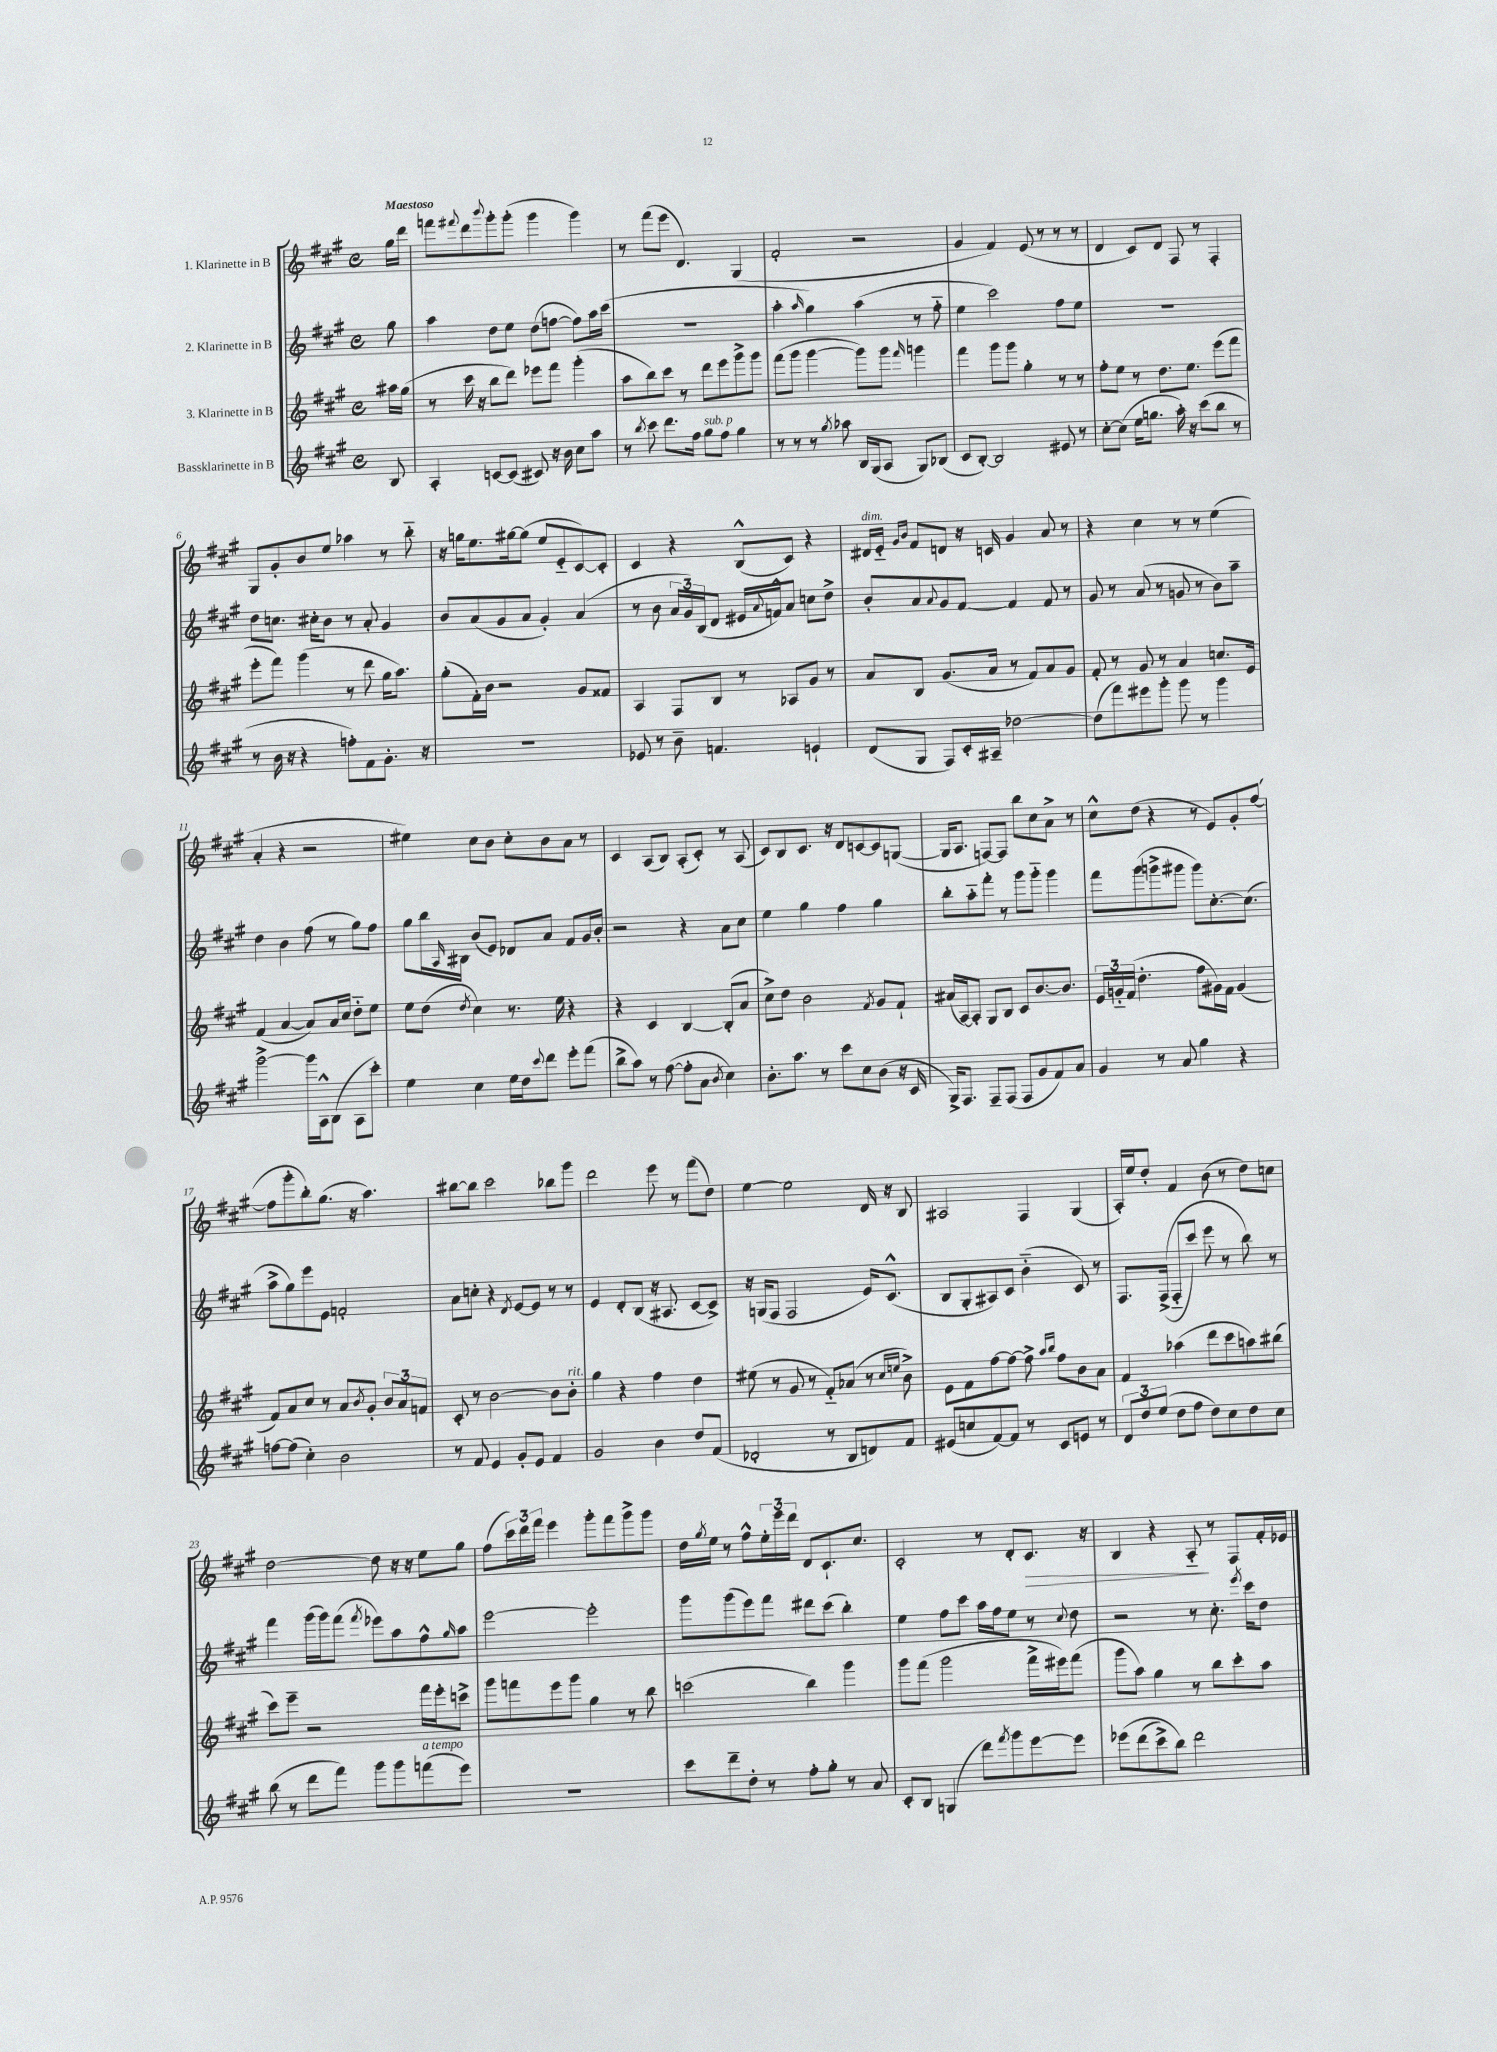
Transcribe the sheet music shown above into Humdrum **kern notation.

**kern	**kern	**kern	**kern	**dynam
*part4	*part3	*part2	*part1	*part1
*staff4	*staff3	*staff2	*staff1	*staff1
*I"Bassklarinette in B	*I"3. Klarinette in B	*I"2. Klarinette in B	*I"1. Klarinette in B	*
*clefG2	*clefG2	*clefG2	*clefG2	*
*k[f#c#g#]	*k[f#c#g#]	*k[f#c#g#]	*k[f#c#g#]	*
*M4/4	*M4/4	*M4/4	*M4/4	*
*met(c)	*met(c)	*met(c)	*met(c)	*
=	=	=	=	=
!	!	!	!LO:TX:a:B:t=Maestoso	!
8B/	16aa#X\LL	8gg#\	16gg#\LL	.
.	(16gg#\JJ	.	16ddd\JJ	.
=1	=1	=1	=1	=1
4A'/	8r	4aa\	8fffn\L	.
.	.	.	8qqfff#X/	.
.	16ccc#\	.	8ddd\	.
.	16r	.	.	.
.	.	.	8qqbbb/	.
[8cn/L	8bb\L	8dd\L	8ggg#'\	.
(8c/J]	8ddd\J)	8ee\J	(8ggg#'\J	.
8c#X/)	8eee-X\L	(8dd\L	4ggg#\	.
16r	8fff#\J	[8ffn\J	.	.
16b\	.	.	.	.
8cc#\L	(4ggg#'\	8ff\L])	4ggg#\)	.
8aa\J	.	16aa\L	.	.
.	.	(16ccc#\JJ	.	.
=2	=2	=2	=2	=2
8r	8aa\L	1r	8r	.
8qbb/	.	.	.	.
8ccc#\	8bb\)	.	(8fff#\L	.
8.ddd\L	8ccc#\J	.	8eee\J	.
.	8r	.	4.d/)	.
16ff#\Jk	.	.	.	.
!LO:TX:a:i:t=sub. p	!	!	!	!
8gg#\L	8ddd\L	.	.	.
8ff#\J	8eee\	.	.	.
4gg#\	8ggg#^\	.	(4G#/	.
.	8ggg#\J	.	.	.
=3	=3	=3	=3	=3
8r	(8fff#\L	4aa'\	2f#'/	.
8r	8ggg#\J	.	.	.
.	.	16qqaa/	.	.
8r	[4ggg#\	4gg#\)	.	.
8qgg#/	.	.	.	.
8aa-X\	.	.	.	.
16B/LL	8ggg#\L])	(4aa\	2r	.
(16G#/J	.	.	.	.
8A/J	8ggg#\J	.	.	.
.	16qqfff#/	.	.	.
8G#/L)	4gggn\	8r	.	.
(8B-X/J	.	8ff#\	.	.
=4	=4	=4	=4	=4
8c#/L	4fff#\	4ee\	4g#/	.
[8B'/J)	.	.	.	.
2B/]	8ggg#\L	2ccc#\)	4f#/)	.
.	8ggg#\J	.	.	.
.	4gg#'\	.	(8e/	.
.	.	.	8r	.
8e#X/	8r	8ff#\L	8r	.
8r	8r	8ee\J	8r	.
=5	=5	=5	=5	=5
[8cc#'\L	8ff#'\L	1r	4d/	.
(8cc#\J]	8ee\J	.	.	.
16ee\KL	8r	.	8c#/L)	.
8.ggn\J	.	.	.	.
.	8.dd\L	.	8d/J	.
16aa'\)	.	.	8F#/	.
16r	8.ee\J	.	.	.
(8ccc#\L	.	.	8r	.
8bb\J	(8eee\L	.	4F#'/	.
8r	8fff#\J	.	.	.
!!LO:LB:g=z
=6	=6	=6	=6	=6
8r	8eee'\L	8dd\L	8G#/L	.
16b\	8fff#\J)	8.ccn\J	8g#'/	.
16r	.	.	.	.
4r	(4ggg#\	.	8b/	.
.	.	16cc#X'\KL	.	.
.	.	8b\J	8ee/J	.
8ffn'\L)	8r	8r	4aa-X\	.
8f#\	8ddd\	8a'/	.	.
8.g#'\J	16gg#\KL	4g#/	8r	.
.	8.aa\J)	.	.	.
.	.	.	8bb\	.
16r	.	.	.	.
=7	=7	=7	=7	=7
1r	(8gg#'\L	8b/L	16r	.
.	.	.	16ggn\KL	.
.	16f#'\L)	(8a/	8.ee\	.
.	16b\JJ	.	.	.
.	2r	8g#/	.	.
.	.	.	[16gg#X\k	.
.	.	8a/J	(8gg#\J]	.
.	.	4g#'/)	8ee/L	.
.	.	.	8e/	.
.	8g#/L	(4a/	[8c#/)	.
.	8f##X/J	.	8c#'/J]	.
=8	=8	=8	=8	=8
8e-X/	4A/	8r	4c#/	.
8r	.	8b\	.	.
8b~\	8F#/L	24a/LL	4r	.
.	.	24g#/)	.	.
.	.	(24B/J	.	.
4.fn/	8B/J	8d/J	.	.
.	8r	16e#X/LL	(8B^^/L	.
.	.	8qqa/	.	.
.	.	16fn^^/J)	.	.
.	8A-X/L	8a/J	8c#/J)	.
4en`/	8g#/J	8ccn\L	4r	.
.	8r	8dd^\J	.	.
=9	=9	=9	=9	=9
!	!	!	!LO:TX:a:i:t=dim.	!
(8d/L	8a/L	8b'/L	16d#X/LL	.
.	.	.	16e/JJ	.
.	.	.	16qqg#/LL	.
.	.	.	16qqb/JJ	.
8G#/J	8B/J	8a/	8f#/L	.
.	.	8qqa/	.	.
8F#/L)	(8.g#/L	8g#/	8dn/J	.
16c#'/L	.	[8f#/J	16r	.
16A#X~/JJ	16a/Jk	.	16cn/	.
[2dd-X\	8r	4f#/]	4g#/	.
.	8f#/L)	.	.	.
.	8a/	8f#/	8a/	.
.	8g#/J	8r	8r	.
=10	=10	=10	=10	=10
(8dd-\L]	8f#'/	8g#/	4r	.
8fff#\)	8r	8r	.	.
8eee#X\	8g#/	(8a/	4cc#\	.
8ggg#'\J	8r	8r	.	.
8ggg#\	4a/	8gn/	8r	.
8r	.	8r	8r	.
4ggg#\	8.ccn/L	8b\L)	(4ee\	.
.	.	8aa~\J	.	.
.	16e/Jk	.	.	.
!!LO:LB:g=z
=11	=11	=11	=11	=11
[2ggg#^\	(4f#/	4dd\	4a'/	.
.	[4a/	4b\	4r	.
16ggg#\LL]	8a/L])	(8ff#\	2r	.
16A^^\J	.	.	.	.
(8B\J	16a/L	8r	.	.
.	16cc#/JJ	.	.	.
8A\L	8dd\L	8gg#\L)	.	.
8ccc#'\J)	8ee\J	8ff#\J	.	.
=12	=12	=12	=12	=12
4ee\	8ee\L	8gg#\L	4ee#X\)	.
.	(8dd\J	16bb\L	.	.
.	.	16qqA/	.	.
.	.	16B#X\JJ	.	.
.	8qdd/	.	.	.
4cc#\	4cc#\)	(8b/L	8cc#\L	.
.	.	8e/J)	8b\J	.
16ee\LL	8.r	8d-X/L	8cc#'\L	.
16dd\J	.	.	.	.
8qqccc#/	.	.	.	.
8ddd\J	.	8a/J	8b\	.
.	16ee\	.	.	.
8eee'\L	4r	8f#/L	8a\J	.
(8fff#\J	.	16g#/L	8r	.
.	.	16b'/JJ	.	.
=13	=13	=13	=13	=13
8bb^\L	4r	2r	4c#/	.
8aa\J)	.	.	.	.
8r	4c#/	.	(8A/L	.
([8ff#\	.	.	8B/J)	.
8ff#'\L]	[4B/	4r	(8A'/L	.
8a\J	.	.	8c#'/J)	.
8qb/	.	.	.	.
4cc#\)	(8B'/L]	8a\L	8r	.
.	8a/J	8cc#\J	(8A/	.
=14	=14	=14	=14	=14
8.b'\L	8cc#^\L)	4ee\	8c#/L)	.
.	8dd\J	.	8B/	.
8.aa\J	.	.	.	.
.	2b\	4gg#\	8.c#/J	.
8r	.	.	.	.
.	.	.	16r	.
8ccc#\L	.	4ff#\	8d/L	.
8cc#\	.	.	[8cn/	.
.	8qf#/	.	.	.
(8b\J	8g#/L	4gg#\	8c/]	.
16r	8f#`/J	.	([8Gn/J	.
16c#/	.	.	.	.
=15	=15	=15	=15	=15
16G#^/KL)	(16a#X/LL	8bb'\L	16G/KL]	.
8.F#/J	[16A/J)	.	8.A/J	.
.	8A'/J]	8aa\	.	.
8F#~/L	8G#/L	8fff#'\J	[8Fn/L)	.
(8F#/J	8B/J	8r	8F/J]	.
8F#/L	8c#/L	8ggg#\L	8bb\L	.
8g#/	[8.b/	8ggg#\J	8cc#\	.
8f#/)	.	4ggg#\	8a^\J	.
.	8.b/J]	.	.	.
8a/J	.	.	8r	.
=16	=16	=16	=16	=16
4g#/	24e/LL	8fff#\L	8cc#^^\L	.
.	24gn/	.	.	.
.	(24f#/JJ	.	.	.
.	4.dd'\	(8ggg#\	(8dd\J	.
8r	.	8gggn^\	4r	.
8a/	.	8ggg#X\J	.	.
4gg#\	8ff#\L	8ggg#\L)	8r	.
.	16g#X\L)	[8.cc#'\	8e/L)	.
.	16f#\JJ	.	.	.
4r	(4g#/	.	8g#'/	.
.	.	(8.cc#\J]	.	.
.	.	.	([8ff#/J	.
!!LO:LB:g=z
=17	=17	=17	=17	=17
[8ffn\L	8f#/L)	8aa^\L	8ff#\L]	.
(8ff\J]	8a/	8gg#\)	8ggg#'\	.
4cc#'\)	8cc#/J	8eee\	8bb'\)	.
.	8r	8e\J	(8.gg#\J	.
2b\	8a/L	2fn'/	.	.
.	.	.	16r	.
.	8qb/	.	.	.
.	8g#'/J	.	4.aa\)	.
.	12b/L	.	.	.
.	12a/	.	.	.
.	12fn/J	.	.	.
=18	=18	=18	=18	=18
8r	8c#'/	8a\L	[8bb#X\L	.
8f#/	8r	8ccn'\J	8bb#\J]	.
4e/	[2b\	4r	2ccc#\	.
.	.	8qd/	.	.
8g#'/L	.	[8e/L	.	.
8e/J	.	8e/J]	.	.
4f#/	8b\L]	8r	8bb-X\L	.
!	!LO:TX:a:i:t=rit.	!	!	!
.	8b'\J	8r	8ggg#\J	.
=19	=19	=19	=19	=19
2g#/	4gg#\	4e/	2ddd\	.
.	4r	8d'/L	.	.
.	.	(8B/J	.	.
4b\	4ff#\	16r	8eee\	.
.	.	8.A#X/	.	.
.	.	.	8r	.
8dd/L	4dd\	[8c#/L	(8fff#\L	.
(8f#/J	.	8c#^/J])	8dd\J)	.
=20	=20	=20	=20	=20
2d-X'/	(8ee#X\	16r	[4ee\	.
.	.	(16Gn/KL	.	.
.	8r	8F#/J	.	.
.	8g#/	2F#/	2ee\]	.
.	8r	.	.	.
8r	8f#/L)	.	.	.
8B/L	(8a-X/J	.	.	.
8dn/)	8r	16e/KL)	16d/	.
.	.	(8.c#^^/J	16r	.
.	16qqcc#/LL	.	.	.
.	16qqeen/JJ	.	.	.
8f#/J	8b^\)	.	8B/	.
=21	=21	=21	=21	=21
(8e#X/L	8e\L	8B/L	2A#X/	.
8ccn/	8f#\	8G#'/	.	.
[8f#/)	[8ff#\	8A#X/)	.	.
8f#/J]	8ff#\J_	8c#/J	.	.
8r	8ff#^\]	(4b\	4F#/	.
.	16qqaa/LL	.	.	.
.	16qqbb/JJ	.	.	.
8c#/L	8ff#\L	.	.	.
8en/J	8b\	8c#/)	(4G#/	.
8r	8a\J	8r	.	.
=22	=22	=22	=22	=22
12d/L	4f#/	8.F#/L	16A'/LL)	.
.	.	.	16ee/J	.
12dd/	.	.	.	.
.	.	.	8dd'/J	.
(12ee/J	.	.	.	.
.	.	((16F#^/Jk	.	.
8dd\L	(4aa-X\	8F#/L	4f#/	.
8ff#\J	.	8ccc#/J)	.	.
8dd\L)	8ddd\L	8eee\	(8b\	.
8cc#\	8ccc#\	8r	8r	.
8dd\	8aan\)	8bb\)	8dd\L)	.
8cc#\J	(8bb#X\J	8r	8ccn\J	.
!!LO:LB:g=z
=23	=23	=23	=23	=23
(8bb\	8ccc#\L)	4fff#\	[2dd\	.
8r	8eee~\J	.	.	.
8ddd\L	2r	(16ggg#\LL	.	.
.	.	16ggg#\J)	.	.
8fff#\J)	.	(8fff#\J	.	.
.	.	8qfff#/	.	.
8ggg#\L	.	8eee-X\L)	8dd\]	.
8ggg#\	.	8aa\	16r	.
.	.	.	16r	.
!LO:TX:a:i:t=a tempo	!	!	!	!
(8fffn\	16fff#\LL	8ff#^^\	8ee\L	.
.	16eee'\J	.	.	.
.	.	16qqgg#/	.	.
8eee\J)	8cccn^\J	8aa\J	8gg#\J	.
=24	=24	=24	=24	=24
1r	8ggg#\L	[2eee\	(8ff#\L	.
.	8fffn\	.	24ccc#\L)	.
.	.	.	24ddd\	.
.	.	.	24fff#\JJ	.
.	8eee\	.	4eee\	.
.	8ggg#\J	.	.	.
.	4gg#\	2eee'\]	8ggg#'\L	.
.	.	.	8fff#\	.
.	8r	.	8ggg#^\	.
.	8bb\	.	8ggg#\J	.
=25	=25	=25	=25	=25
8ccc#\L	(2cccn\	8ggg#\L	16dd\LL	.
.	.	.	8qgg#/	.
.	.	.	16ee\JJ	.
8ddd~\	.	(8ggg#\	8r	.
8dd'\J	.	8eee\)	8ff#^^\L	.
8r	.	8fff#\J	24ee'\L	.
.	.	.	24eee\	.
.	.	.	24ddd\JJ	.
8ff#'\L	4bb\)	8ddd#X\L	8d/L	.
8gg#'\J	.	(8ccc#\J	8.c#`/	.
8r	4ggg#\	4bb'\)	.	.
.	.	.	8.cc#/J	.
8a/	.	.	.	.
=26	=26	=26	=26	=26
8c#'/L	8ggg#\L	4ee\	2c#'/	.
8B/J	(8fff#\J	.	.	.
(4Gn/	2ggg#\	8ff#\L	.	.
.	.	8ccc#\J	.	.
8ddd\L)	.	16aa\LL	8r	.
.	.	16ff#\J	.	.
8qfff#/	.	.	.	.
8ggg#\	.	8ee\J	8d'/L	.
!	!	!	!	!LO:HP:b
[8eee\	16fff#^\LL	8r	8.c#/J	>
.	16eee#X\J)	.	.	.
.	.	8qqcc#/	.	.
8eee\J]	(8fff#\J	8dd\	.	.
.	.	.	16r	.
=27	=27	=27	=27	=27
(8eee-X\L	8ggg#\L	2r	4B/	.
(8ddd\	8aa\J)	.	.	.
8ccc#^\)	4gg#\	.	4r	.
8bb\J)	.	.	.	.
2ddd\	8r	8r	8A/	.
.	8bb\L	8.cc#'\	8r	]
.	8ccc#'\	.	8F#/L	.
.	.	8qeee/	.	.
.	.	16ccc#\KL	.	.
.	8aa\J	8dd\J	16f#'/L	.
.	.	.	16e-X/JJ	.
==	==	==	==	==
*-	*-	*-	*-	*-
